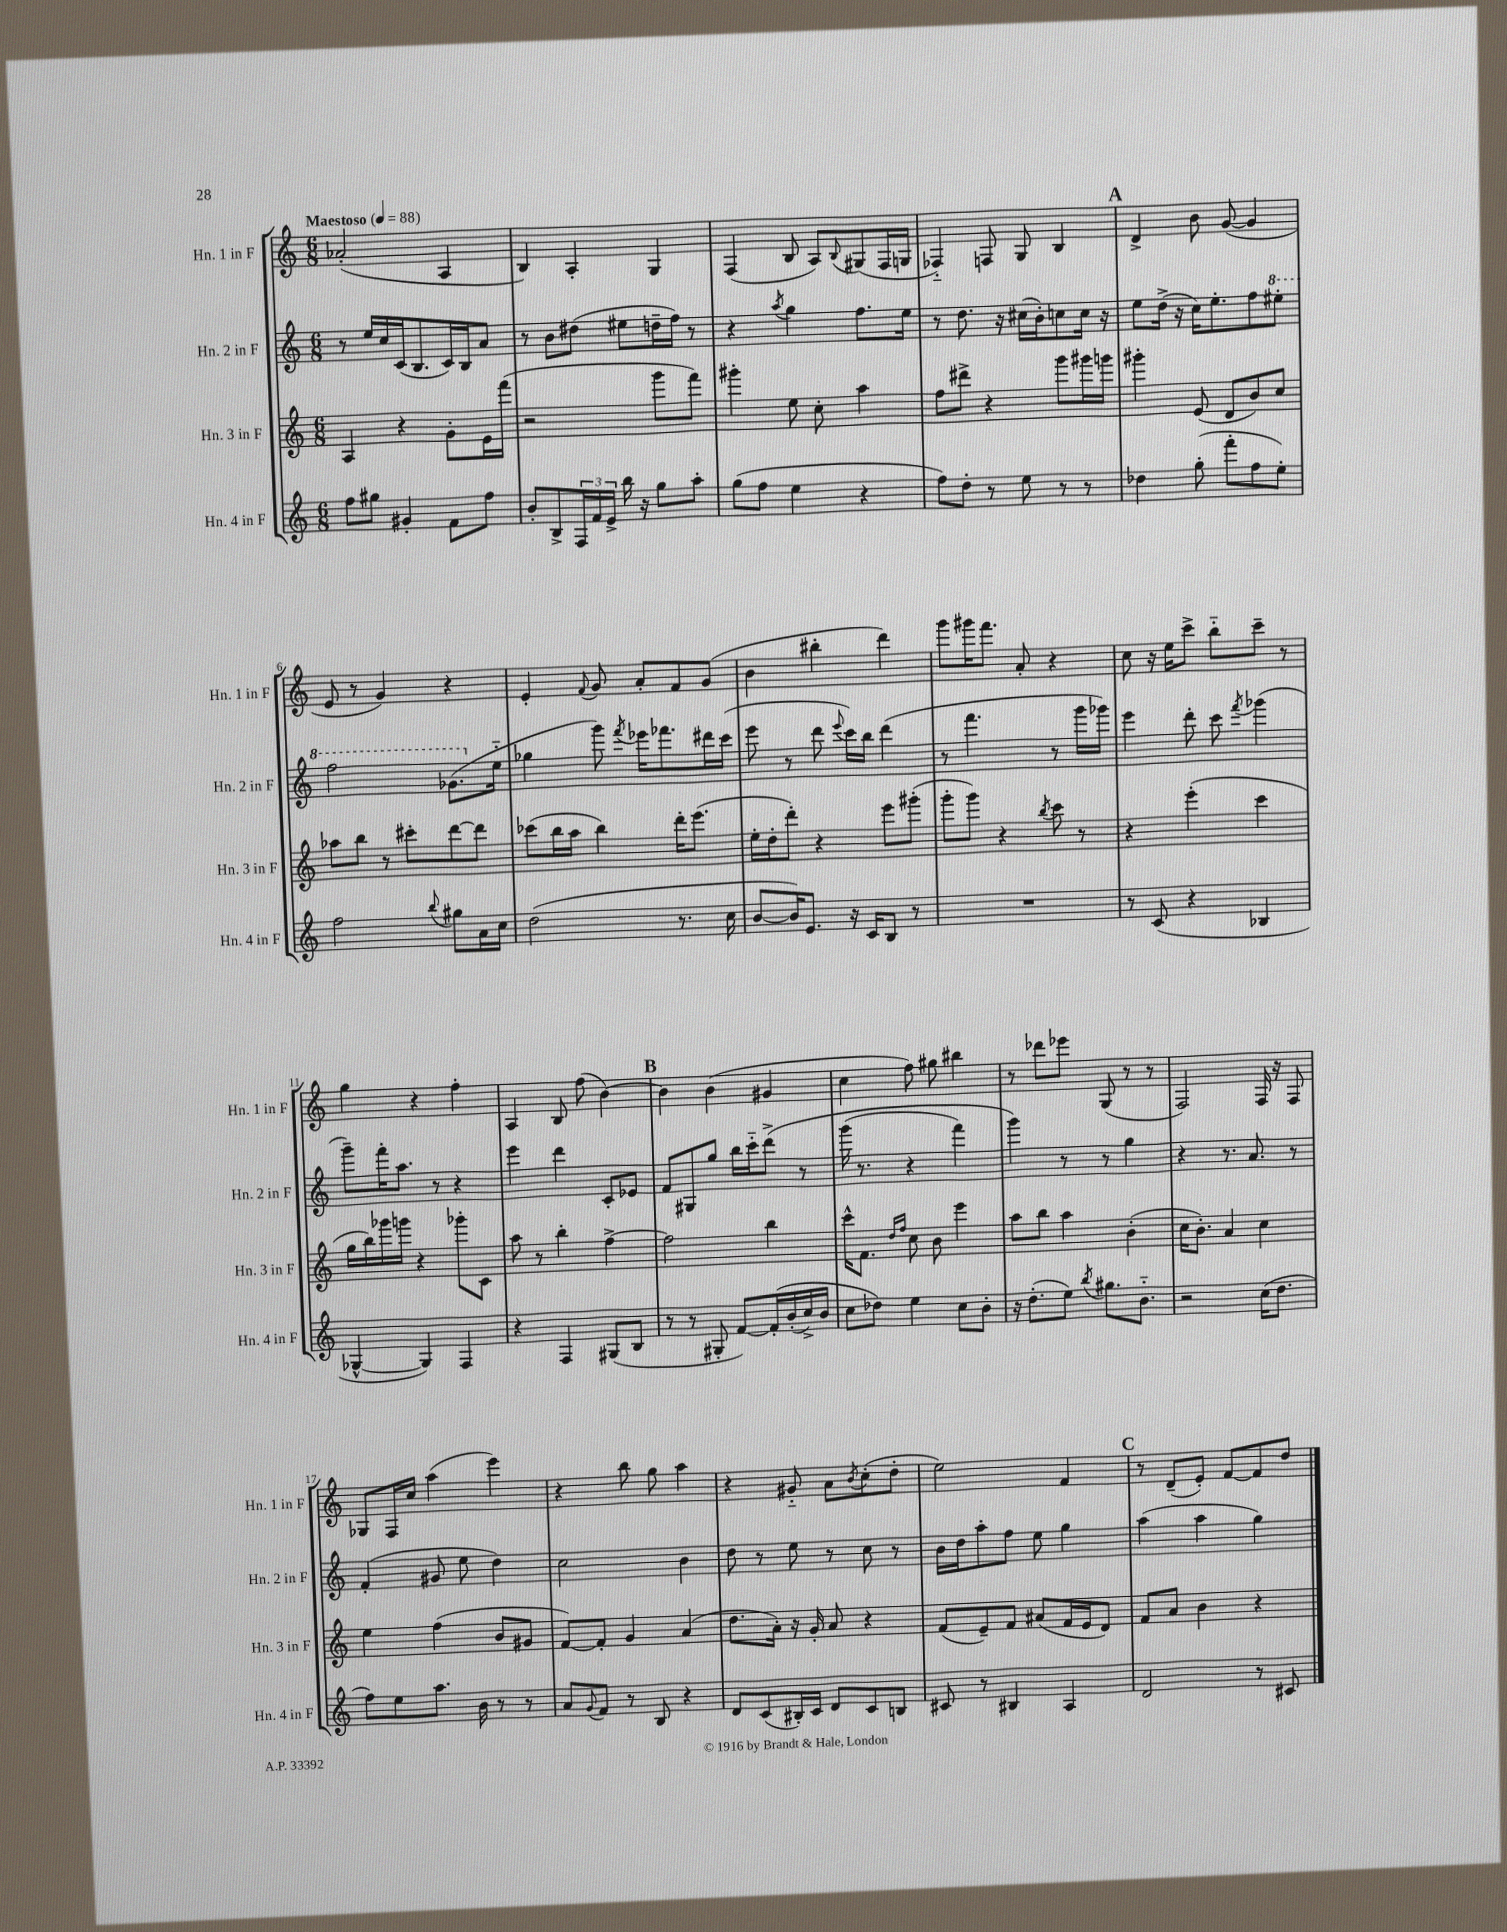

**kern	**kern	**kern	**kern
*part4	*part3	*part2	*part1
*staff4	*staff3	*staff2	*staff1
*I"Hn. 4 in F	*I"Hn. 3 in F	*I"Hn. 2 in F	*I"Hn. 1 in F
*I'Hn. 4 in F	*I'Hn. 3 in F	*I'Hn. 2 in F	*I'Hn. 1 in F
*clefG2	*clefG2	*clefG2	*clefG2
*k[]	*k[]	*k[]	*k[]
*M6/8	*M6/8	*M6/8	*M6/8
*MM88	*MM88	*MM88	*MM88
=1	=1	=1	=1
!	!	!	!LO:TX:a:B:t=Maestoso
8ff\L	4A/	8r	(2a-X'/
8gg#X\J	.	16ee/LL	.
.	.	16cc/	.
4g#X'/	4r	(16c/J	.
.	.	8.B/	.
8f\L	8g'\L	16c/L)	4A/
.	.	16B/J	.
8ff\J	16e\L	8a/J	.
.	(16fff\JJ	.	.
=2	=2	=2	=2
8b'/L	2r	8r	4B/)
8B^/	.	8b\L	.
24F/L	.	(8dd#X\J	4A'/
24f/	.	.	.
24e^/JJ	.	.	.
16bb\	.	8ee#X\L	.
16r	.	.	.
8gg\L	8ggg\L	16ddn~\L	4G/
.	.	16ff\JJ)	.
8aa'\J	8fff\J)	8r	.
=3	=3	=3	=3
(8gg\L	4ggg#X'\	4r	(4F/
8ff\J	.	.	.
.	.	8qaa/	.
4ee\	8ee\	4gg\	8B/
.	8cc'\	.	8A/L)
.	.	.	8qqB/
4r	4aa\	8.ff\L	(8G#X/
.	.	.	16F/L
.	.	16ee\Jk	16Gn/JJ
=4	=4	=4	=4
8ff\L)	8ff\L	8r	4F-X/)
8dd'\J	8ddd#X^\J	8.dd\	.
8r	4r	.	8Fn/
.	.	16r	.
8ee\	.	(16cc#X\LL	8G/
.	.	16b'\J)	.
8r	8ggg\L	8ccn\	4B/
8r	16ggg#X\L	16cc\Jk	.
.	16gggn\JJ	16r	.
!!LO:REH:place=s1:t=A
=5	=5	=5	=5
4dd-X\	4ggg#X'\	8ee\L	4d^/
.	.	(16dd^\Jk	.
.	.	16r	.
(8gg'\	(8e/	16cc\KL)	8b\
.	.	8.ee'\	.
8fff'\L	8d/L	.	([8g/
8ff\	8b/)	8ff\	4g/]
*	*	*8va	*
8ee'\J)	8cc/J	8eee#X'\J	.
!!LO:LB:g=z
=6	=6	=6	=6
2ff\	8aa-X\L	2fff\	8e/
.	8bb\J	.	8r
.	8r	.	4g/)
.	8ccc#X'\L	.	.
8qqbb/	.	.	.
8gg#X\L	[8ddd\	(8.gg-X\L	4r
16a\L	8ddd\J]	.	.
*	*	*X8va	*
16cc\JJ	.	16ee\Jk	.
=7	=7	=7	=7
(2dd\	(8ccc-X\L	4gg-X\	4e'/
.	16bb\L	.	.
.	16aa\JJ	.	.
.	.	.	8qqf/
.	4bb\)	8ggg\)	8g/
.	.	8qfff/	.
.	.	16eee-X\KL	8a'/L
.	.	8.fff-X\	.
8.r	16ddd'\KL	.	8f/
.	(8.eee\J	.	.
.	.	16ddd#X\L	(8g/J
16cc\	.	(16ccc\JJ	.
=8	=8	=8	=8
[8b/L	16ee'\LL	8eee\	4b\
.	16dd'\J	.	.
16b/K])	8ddd'\J)	8r	.
8.e/J	.	.	.
.	4r	8ddd\	4bb#X'\
.	.	8qqeee/	.
16r	.	16ccc\LL)	.
16c/KL	.	16bb\JJ	.
8B/J	8eee\L	(4ddd\	4ddd\)
8r	(8ggg#X'\J	.	.
=9	=9	=9	=9
2.r	8ggg'\L	8r	8ggg\L
.	8ggg\J)	4.fff\	16ggg#X\K
.	.	.	8.fff\J
.	4r	.	.
.	.	.	8a'/
.	8qbb/	.	.
.	8ccc\	8r	4r
.	8r	16ggg\LL	.
.	.	16ggg-X\JJ)	.
=10	=10	=10	=10
8r	4r	4eee\	8cc\
(8c/	.	.	16r
.	.	.	16ee\KL
4r	(4eee'\	8ddd'\	8ccc^\J
.	.	8ccc\	8bb\L
.	.	8qfff/	.
4B-X/	4ccc\	(4ggg-X\	8ccc~\J
.	.	.	8r
!!LO:LB:g=z
=11	=11	=11	=11
[4G-X^^/	16gg\LL	8ggg~\L)	4gg\
.	16bb\)	.	.
.	16ggg-X\	16fff'\K	.
.	16gggn\JJ	8.aa\J	.
4G-/])	4r	.	4r
.	.	8r	.
4F/	8ggg-X'\L	4r	4ff'\
.	8c\J	.	.
=12	=12	=12	=12
4r	8aa\	4eee\	4A/
.	8r	.	.
4F/	4bb'\	4ddd\	8B/
.	.	.	(8ff\
(8G#X/L	[4ff^\	8c'/L	[4b\)
8B/J	.	8e-X/J	.
!!LO:REH:place=s1:t=B
=13	=13	=13	=13
8r	2ff\]	8f/L	4b\]
8r	.	8G#X/	.
8G#X'/	.	8gg/J	(4b\
[8f/L)	.	16bb\LL	.
.	.	16ccc\J	.
(16f'/L]	4bb\	(8ddd^\J	4g#X/
(16b'/	.	.	.
16cc^/)	.	8r	.
16b/JJ	.	.	.
=14	=14	=14	=14
8cc\L	16ccc^^\KL	(16ggg\	4cc\
.	8.f\J	8.r	.
8dd-X\J)	.	.	.
.	16qqdd/LL	.	.
.	16qqff/JJ	.	.
4ee\	8cc\	4r	8ff\)
.	8b\	.	8gg#X\
8cc\L	4eee\	4fff\)	4bb#X\
8b'\J	.	.	.
=15	=15	=15	=15
16r	8aa\L	4ggg\)	8r
(8.dd'\L	.	.	.
.	8bb\J	.	8ddd-X\L
8ee\J)	4aa\	8r	8eee-X\J
8qbb/	.	.	.
8.gg#X\L	.	8r	(8G/
.	(4b'\	4gg\	8r
8.b\J	.	.	.
.	.	.	8r
=16	=16	=16	=16
2r	16cc\KL	4r	2F/)
.	8.b'\J)	.	.
.	4a/	8.r	.
.	.	8.a/	.
(16cc\KL	4cc\	.	16F/
8.dd\J	.	.	16r
.	.	8r	8F/
!!LO:LB:g=z
=17	=17	=17	=17
8ff\L)	4ee\	(4f'/	8G-X/L
8ee\	.	.	16F/L
.	.	.	16cc/JJ
8.aa\J	(4ff\	8g#X/	(4aa\
.	.	8ee\	.
16b\	.	.	.
8r	8b/L	4dd\)	4eee\)
8r	8g#X/J	.	.
=18	=18	=18	=18
8a/L	[8f/L)	2cc\	4r
8qqg/	.	.	.
8f/J	8f'/J]	.	.
8r	4g/	.	8bb\
8B/	.	.	8gg\
4r	(4a/	4b\	4aa\
=19	=19	=19	=19
8d/L	8.dd\L	8dd\	4r
(8c/	.	8r	.
.	16a'\Jk)	.	.
16B#X'/L)	16r	8ee\	8g#X/
16c/JJ	16g'/	.	.
8d/L	8a/	8r	8a\L
.	.	.	8qb/
8c/	4r	8cc\	(8cc'\
8Bn/J	.	8r	8dd'\J
=20	=20	=20	=20
8c#X/	(8f/L	16b\LL	2ee\)
.	.	16dd\J	.
8r	8e~/)	8aa'\	.
4B#X/	8f/J	8ff\J	.
.	(8a#X/L	8ee\	.
4A/	16f/L	4gg\	4f/
.	16e/J	.	.
.	8d/J)	.	.
!!LO:REH:place=s1:t=C
=21	=21	=21	=21
2d/	8f/L	(4aa\	8r
.	8a/J	.	(8d~/L
.	4b\	4aa\	8e'/J)
.	.	.	[8f/L
8r	4r	4gg\)	8f/]
8c#X/	.	.	8dd/J
==	==	==	==
*-	*-	*-	*-
